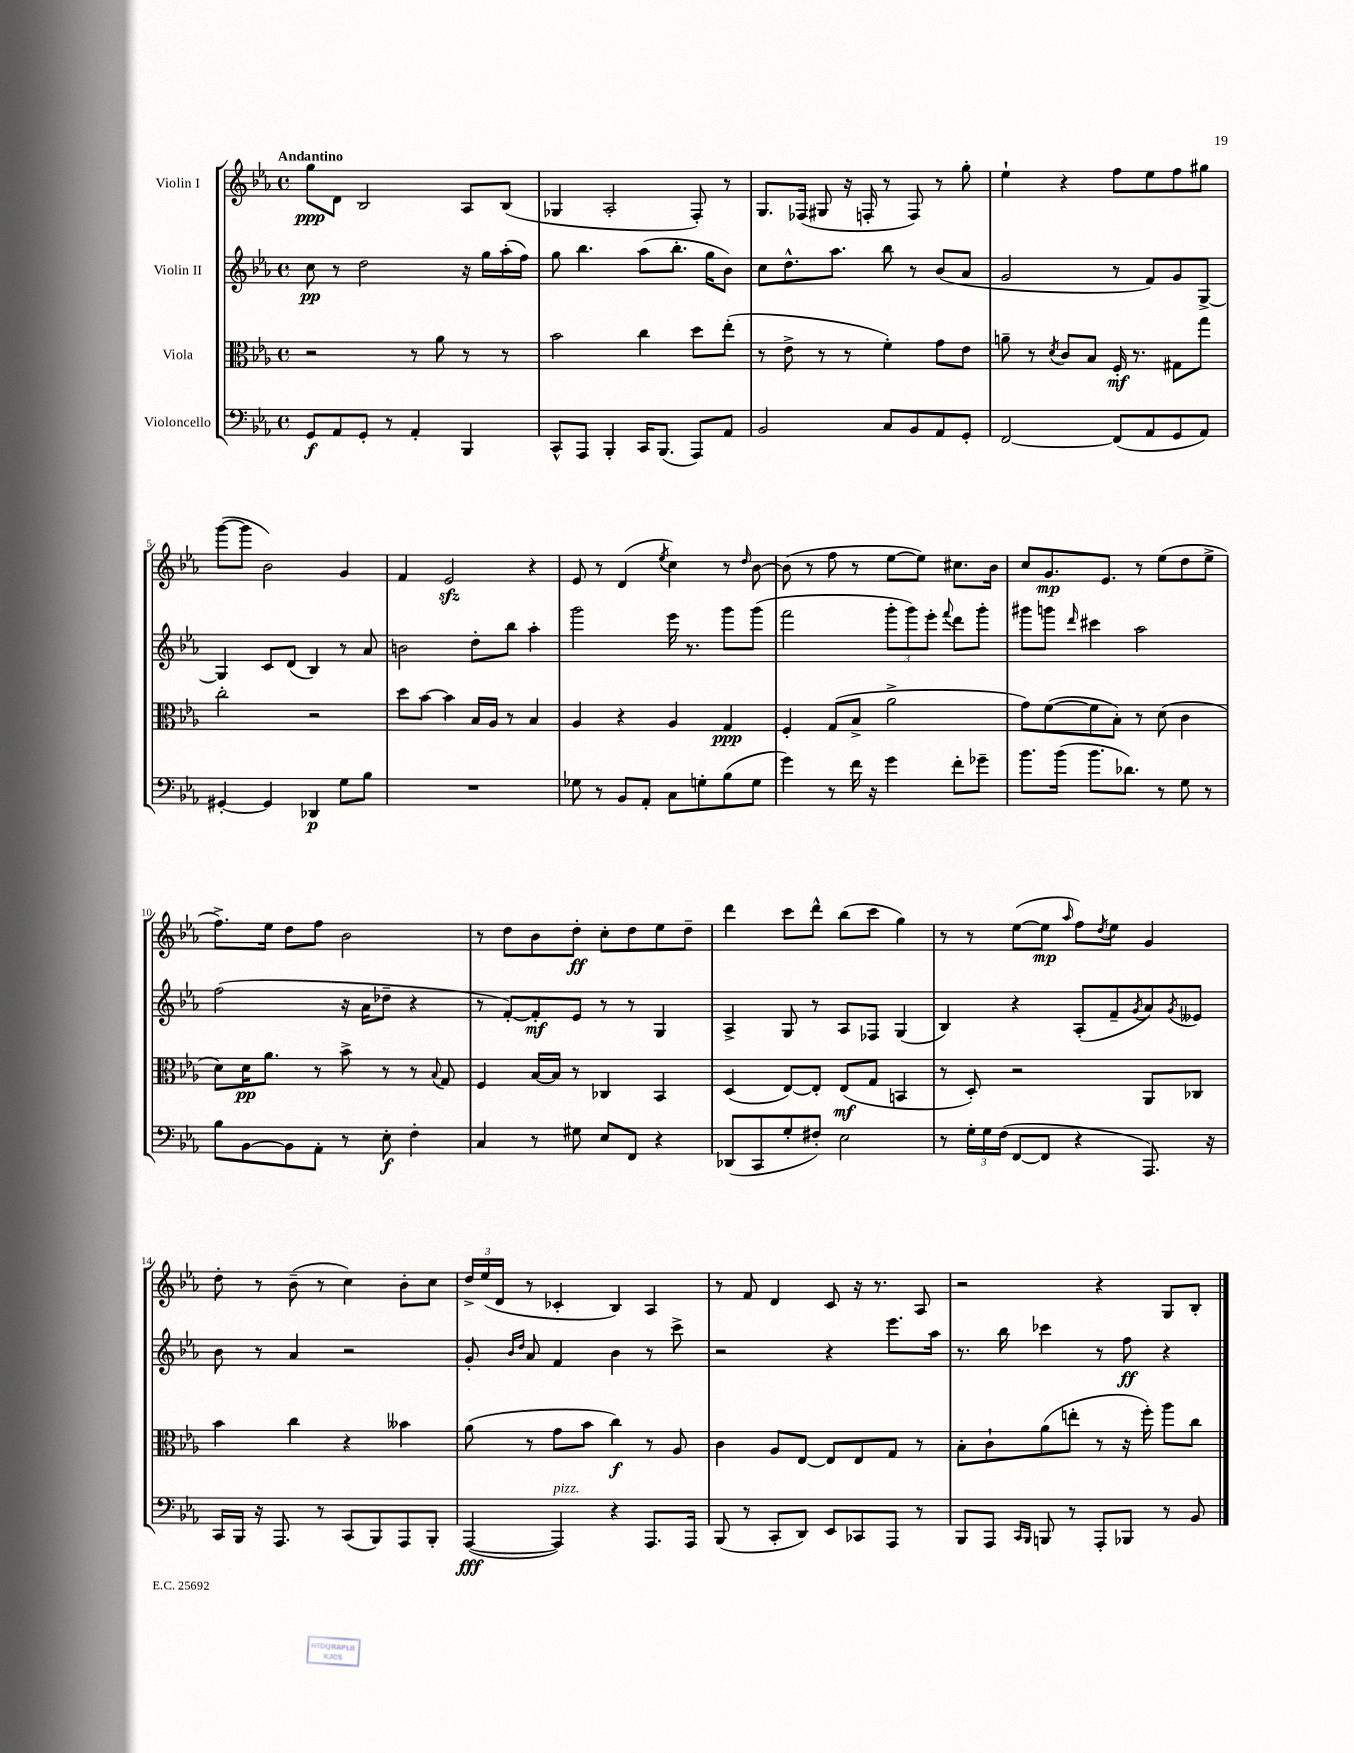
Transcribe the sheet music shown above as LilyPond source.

<<
\new StaffGroup <<
\new Staff = "s0" \with { instrumentName = "Violin I" } {
    \clef treble \key ees \major \defaultTimeSignature \time 4/4 \tempo "Andantino"
    g''8\ppp d'8 bes2 aes8 bes8( |
    ges4 aes2-. f8-.) r8 |
    g8. fes16( gis8 r16 f16-. r8 f8) r8 g''8-. |
    ees''4-! r4 f''8 ees''8 f''8 gis''8 |
    g'''8~( g'''8 bes'2) g'4 |
    f'4 ees'2\sfz r4 |
    ees'8 r8 d'4( \acciaccatura { ees''8 } c''4) r8 \grace { d''16 } bes'8~ |
    bes'8( r8 f''8 r8 ees''8~ ees''8) cis''8. bes'16 |
    c''8 g'8.\mp ees'8. r8 ees''8( d''8 ees''8-> |
    f''8.->) ees''16 d''8 f''8 bes'2 |
    r8 d''8 bes'8 d''8-.\ff c''8-. d''8 ees''8 d''8-- |
    d'''4 c'''8 d'''8-^ bes''8( c'''8 g''4) |
    r8 r8 ees''8~( ees''8\mp \grace { aes''16 } f''8) \acciaccatura { d''8 } ees''8 g'4 |
    d''8-. r8 bes'8--( r8 c''4) bes'8-. c''8 |
    \tuplet 3/2 { d''16-> ees''16( d'16 } r8 ces'4-. bes4) aes4 |
    r8 f'8 d'4 c'8 r16 r8. aes8 |
    r2 r4 g8 bes8-. \bar "|." |
}
\new Staff = "s1" \with { instrumentName = "Violin II" } {
    \clef treble \key ees \major \defaultTimeSignature \time 4/4
    c''8\pp r8 d''2 r16 g''16 aes''16-.( f''16) |
    g''8 bes''4. aes''8( bes''8.-. g''16 bes'8) |
    c''8 d''8.-^ aes''8. bes''8 r8 bes'8( aes'8 |
    g'2 r8 f'8) g'8 g8~-> |
    g4 c'8 d'8( bes4) r8 aes'8 |
    b'2 d''8-. bes''8 aes''4-. |
    g'''2 ees'''16 r8. g'''8 g'''8( |
    f'''2 \tuplet 3/2 { g'''8-. g'''8) ees'''8-. } \appoggiatura { f'''8 } d'''8 g'''8-. |
    gis'''8 g'''8 \grace { d'''16 } cis'''4 aes''2 |
    f''2( r16 aes'16 des''8-- r4 |
    r8 f'8~-.) f'8-.\mf ees'8 r8 r8 g4 |
    aes4-> g8 r8 aes8 fes8 g4( |
    bes4) r4 aes8-.( f'8-- \acciaccatura { g'8 } aes'8) \acciaccatura { g'8 } eeses'8 |
    bes'8 r8 aes'4 r2 |
    g'8-. \grace { bes'16 d''16 } aes'8 f'4 bes'4 r8 c'''8-> |
    r2 r4 ees'''8. aes''16 |
    r8. bes''16 ces'''4 r8 f''8\ff r4 \bar "|." |
}
\new Staff = "s2" \with { instrumentName = "Viola" } {
    \clef alto \key ees \major \defaultTimeSignature \time 4/4
    r2 r8 aes'8 r8 r8 |
    bes'2 c''4 d''8 ees''8-.( |
    r8 ees'8-> r8 r8 f'4-.) g'8 ees'8 |
    a'8-- r8 \acciaccatura { d'8 } c'8 bes8 f16-.\mf r8. gis8 g''8 |
    c''2-. r2 |
    d''8 bes'8~ bes'4 bes16 aes16 r8 bes4 |
    aes4 r4 aes4 g4\ppp |
    f4-. g8( bes8-> aes'2-> |
    g'8) f'8~( f'8 bes8-.) r8 d'8( c'4 |
    d'8) d'16\pp aes'8. r8 bes'8-> r8 r8 \appoggiatura { bes8 } g8 |
    f4 bes16~ bes16 r8 ces4 bes,4 |
    d4( ees8~) ees8-. ees8\mf( g8 b,4 |
    r8 d8-.) r2 aes,8 ces8 |
    bes'4 c''4 r4 beses'4 |
    aes'8( r8 g'8 bes'8 c''4\f) r8 aes8 |
    c'4 aes8 ees8~ ees8 ees8 g8 r8 |
    bes8-. c'8-! aes'8( e''8-. r8 r16 f''16-.) aes''8 c''8 \bar "|." |
}
\new Staff = "s3" \with { instrumentName = "Violoncello" } {
    \clef bass \key ees \major \defaultTimeSignature \time 4/4
    g,8\f aes,8 g,8-. r8 aes,4-. bes,,4 |
    c,8-^ aes,,8 bes,,4-. c,16 bes,,8.( aes,,8) aes,8 |
    bes,2 c8 bes,8 aes,8 g,8-. |
    f,2~ f,8( aes,8 g,8 aes,8) |
    gis,4~-. gis,4 des,4\p g8 bes8 |
    R1 |
    ges8 r8 bes,8 aes,8-. c8 g8-. bes8( g8 |
    g'4) r8 f'16 r16 g'4 f'8-. ges'8-- |
    bes'8. bes'16( bes'8. des'8.) r8 g8 r8 |
    bes8 bes,8~ bes,8 aes,8-. r8 ees8-.\f f4-. |
    c4 r8 gis8 ees8 f,8 r4 |
    des,8( c,8 g8-. fis8-.) ees2 |
    r8 \tuplet 3/2 { g16-. g16 f16( } f,8~ f,8 r4 aes,,8.) r16 |
    c,16 bes,,16 r16 aes,,8. r8 c,8( bes,,8) aes,,8 bes,,8-. |
    aes,,4~\fff( aes,,4^\markup { \italic "pizz." }) r4 aes,,8. aes,,16 |
    bes,,8( r8 c,8-. d,8) ees,8 ces,8 aes,,8 r8 |
    bes,,8 aes,,8 \grace { c,16 bes,,16 } b,,8 r8 aes,,8-. bes,,8 r8 bes,8 \bar "|." |
}
>>
>>
